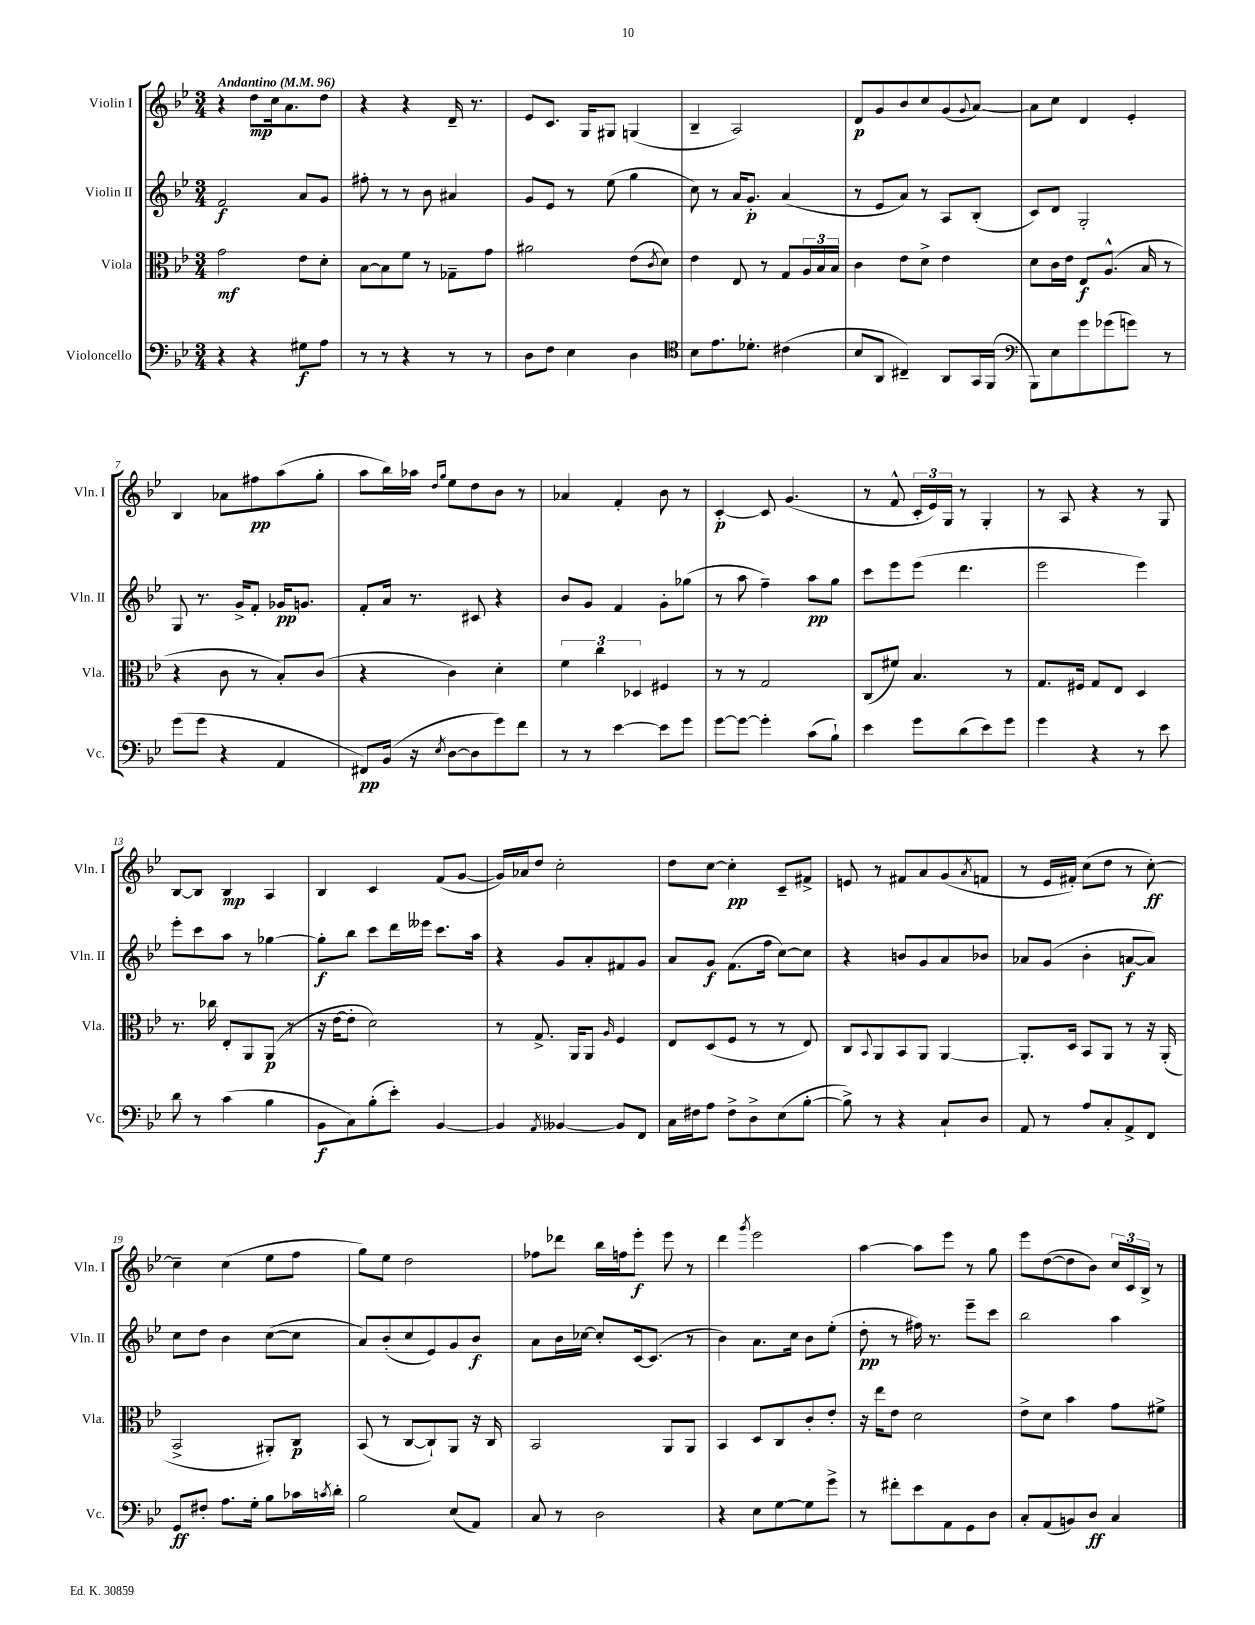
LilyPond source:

<<
\new StaffGroup <<
\new Staff = "s0" \with { instrumentName = "Violin I" shortInstrumentName = "Vln. I" } {
    \clef treble \key bes \major \numericTimeSignature \time 3/4 \tempo "Andantino" 4 = 96
    r4 d''8\mp c''16 a'8. d''8 |
    r4 r4 d'16-- r8. |
    ees'8 c'8. g16 gis8 g4( |
    bes4-- a2) |
    d'8\p g'8 bes'8 c''8 g'8( \appoggiatura { g'8 } a'8~) |
    a'8 c''8 d'4 ees'4-. |
    bes4 aes'8 fis''8\pp a''8( g''8-. |
    a''8 bes''16) aes''16 \grace { d''16 g''16 } ees''8 d''8 bes'8 r8 |
    aes'4 f'4-. bes'8 r8 |
    c'4~-.\p c'8 g'4.( |
    r8 f'8-^ \tuplet 3/2 { c'16-. ees'16) g16 } r8 g4-. |
    r8 a8 r4 r8 g8 |
    bes8~ bes8 bes4\mp a4 |
    bes4 c'4 f'8( g'8~ |
    g'16) aes'16 d''8 c''2-. |
    d''8 c''8~ c''4-.\pp c'8-- fis'8-> |
    e'8 r8 fis'8 a'8 g'8( \acciaccatura { a'8 } f'8 |
    r8 ees'16 fis'16-.) c''8( d''8 r8 c''8~-.\ff) |
    c''4-- c''4( ees''8 f''8 |
    g''8) ees''8 d''2 |
    fes''8 des'''8 bes''16 f''16 ees'''8-.\f ees'''8 r8 |
    d'''4 \acciaccatura { g'''8 } ees'''2 |
    a''4~ a''8 ees'''8 r8 g''8 |
    ees'''8 d''8~( d''8 bes'8) \tuplet 3/2 { c''16 c'16 bes16-> } r8 \bar "|." |
}
\new Staff = "s1" \with { instrumentName = "Violin II" shortInstrumentName = "Vln. II" } {
    \clef treble \key bes \major \numericTimeSignature \time 3/4
    f'2\f a'8 g'8 |
    fis''8-. r8 r8 bes'8 ais'4 |
    g'8 ees'8 r8 ees''8( g''4 |
    c''8) r8 a'16 g'8.-.\p a'4( |
    r8 ees'8 a'8) r8 a8 bes8-.( |
    c'8) d'8 g2-. |
    g8 r8. g'16-> f'8-. ges'16\pp g'8. |
    f'8-. a'16 r8. cis'8 r4 |
    bes'8 g'8 f'4 g'8-. ges''8( |
    r8 a''8 f''4--) a''8\pp g''8 |
    c'''8 ees'''8 ees'''8( d'''4. |
    ees'''2 ees'''4) |
    ees'''8-. c'''8 a''8 r8 ges''4~ |
    ges''8-.\f bes''8 c'''8 d'''16 eeses'''16 c'''8. a''16 |
    r4 g'8 a'8-. fis'8 g'8 |
    a'8 g'8\f f'8.( f''16 c''8~) c''8 |
    r4 b'8 g'8 a'8 bes'8 |
    aes'8 g'8( bes'4-. a'8~\f a'8) |
    c''8 d''8 bes'4 c''8~( c''8 |
    a'8) bes'8-.( c''8 ees'8) g'8 bes'8\f |
    a'8 bes'16 ces''16~ ces''8-. c'16~ c'8.( r8 |
    bes'4) a'8. c''16 bes'8 ees''8-.( |
    d''8-.\pp r8 fis''16) r8. ees'''8-- c'''8 |
    bes''2 a''4 \bar "|." |
}
\new Staff = "s2" \with { instrumentName = "Viola" shortInstrumentName = "Vla." } {
    \clef alto \key bes \major \numericTimeSignature \time 3/4
    g'2\mf ees'8 d'8-. |
    bes8~ bes8 f'8 r8 ges8-- g'8 |
    ais'2 ees'8( \acciaccatura { c'8 } d'8) |
    ees'4 ees8 r8 g8 \tuplet 3/2 { a16 bes16 bes16 } |
    c'4 ees'8 d'8-> ees'4 |
    d'8 c'16 ees'16 ees8\f a8.-^( bes16 r8 |
    r4 c'8 r8 bes8-.) c'8( |
    r4 c'4) d'4-. |
    \tuplet 3/2 { f'4 c''4 des4 } fis4 |
    r8 r8 g2 |
    c8( fis'8) bes4. r8 |
    g8. fis16 g8 ees8 d4 |
    r8. ces''16 ees8-. a,8 a,8\p( r8 |
    r16 ees'16~ ees'8-. d'2) |
    r8 g8.-> a,16 a,8 \grace { a16 } f4 |
    ees8 d8( f8 r8 r8 ees8) |
    c8 \appoggiatura { bes,8 } a,8 bes,8 a,8 a,4~ |
    a,8.-. d16 bes,8 a,8 r8 r16 a,16-.( |
    bes,2-> ais,8-.) c8\p |
    bes,8( r8 c8~ c8-!) a,8 r16 c16 |
    bes,2 a,8 a,8 |
    bes,4 d8 c8 c'8-. ees'8-. |
    r16 ees''16 ees'8 d'2 |
    ees'8-> d'8 bes'4 g'8 fis'8-> \bar "|." |
}
\new Staff = "s3" \with { instrumentName = "Violoncello" shortInstrumentName = "Vc." } {
    \clef bass \key bes \major \numericTimeSignature \time 3/4
    r4 r4 gis8\f a8 |
    r8 r8 r4 r8 r8 |
    d8 f8 ees4 d4 |
    \clef tenor bes8 ees'8. des'8.-. cis'4( |
    bes8 a,8 cis4--) a,8 g,16 f,16( |
    \clef bass bes,,8) ees8 g'8 ges'8( g'8) r8 |
    g'8( g'8 r4 a,4 |
    fis,8\pp) bes,16( r16 \acciaccatura { ees8 } d8~ d8 g'8) f'8 |
    r8 r8 ees'4~ ees'8 g'8 |
    g'8~ g'8~ g'4-. c'8( bes8-!) |
    ees'4 g'8 d'8( ees'8) g'8 |
    g'4 r4 r8 ees'8 |
    d'8 r8 c'4( bes4 |
    bes,8\f c8) bes8-.( ees'8-.) bes,4~ |
    bes,4 \acciaccatura { a,8 } beses,4~ beses,8 f,8 |
    c16 fis16 a8 fis8-> d8-> ees8( bes8~-. |
    bes8->) r8 r4 c8-! d8 |
    a,8 r8 a8 c8-. a,8-> f,8 |
    g,8\ff fis8-. a8. g16-. bes8 ces'16 \acciaccatura { c'8 } d'16-. |
    bes2 ees8( a,8) |
    c8 r8 d2 |
    r4 ees8 g8~ g8 g'8-> |
    r8 fis'8-. ees'8 a,8 g,8 d8 |
    c8-. a,8( b,8) d8\ff c4 \bar "|." |
}
>>
>>
